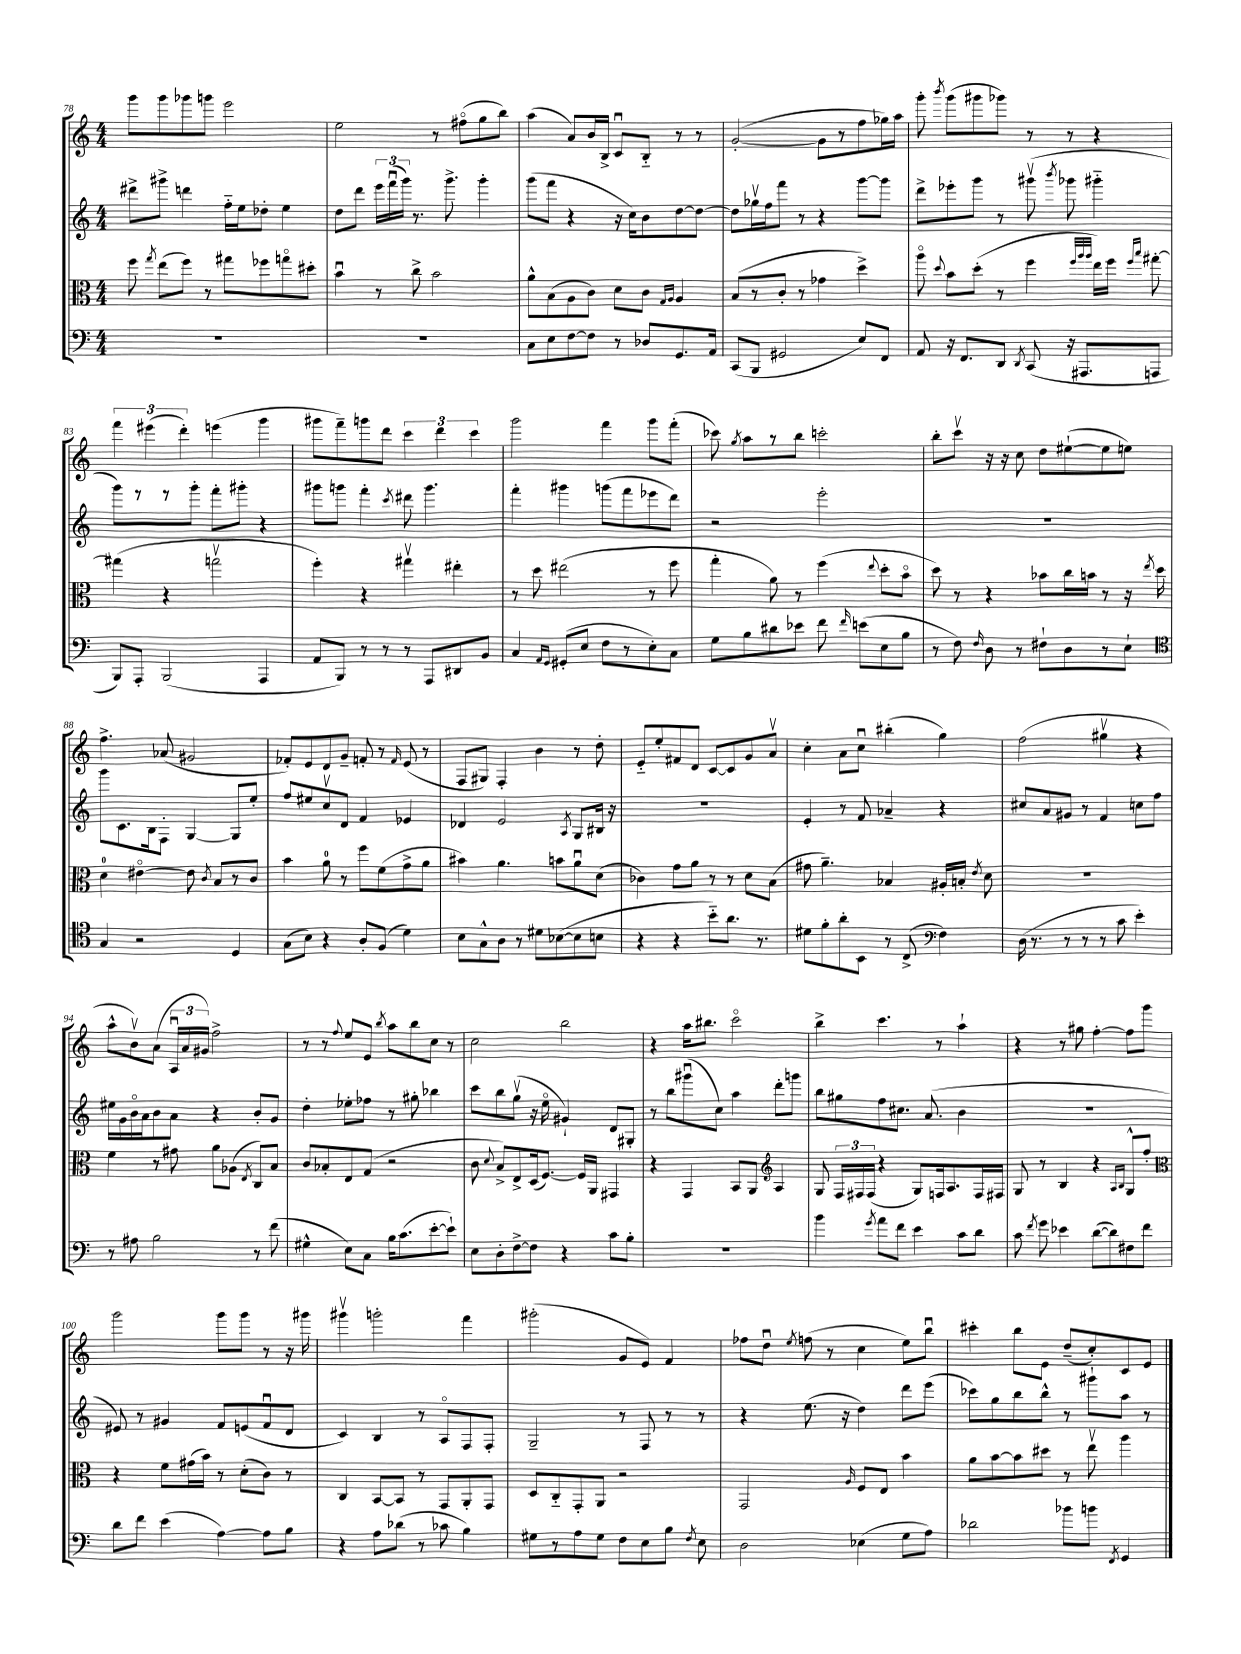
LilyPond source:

<<
\new StaffGroup <<
\new Staff = "s0" {
    \clef treble \key c \major \numericTimeSignature \time 4/4
    \autoBeamOff g'''8[ g'''8 ges'''8 g'''8] e'''2 |
    e''2 r8 fis''8[\flageolet( g''8 b''8]) |
    a''4( a'8[) b'16 b16]-> c'8[\downbow b8]-_ r8 r8 |
    g'2~-.( g'8[ r8 f''8 ges''16) a''16] |
    g'''8-. \acciaccatura { b'''8 } g'''8[( gis'''8 ges'''8]) r8 r8 r4 |
    \tuplet 3/2 { f'''4 eis'''4( d'''4-.) } e'''4( g'''4 |
    gis'''8[ f'''8--) g'''8 d'''8] \tuplet 3/2 { c'''4 d'''4 c'''4 } |
    g'''2 f'''4 g'''8[ f'''8]-.( |
    ces'''8) \acciaccatura { g''8 } a''8[ r8 b''8] c'''2-. |
    b''8[-. c'''8]\upbow r16 r16 c''8 d''8[ eis''8~-!( eis''8 e''8]) |
    f''4.-> aes'8( gis'2 |
    fes'8[-.) e'8 d'8 g'8]-- f'8-. r8 \grace { f'16 } e'8( r8 |
    f8[ gis8]) f4-. b'4 r8 d''8-. |
    e'8[-_ e''8-. fis'8 d'8] c'8[~ c'8 g'8 a'8]\upbow |
    c''4-. a'8[ c''8]\downbow bis''4-.( g''4) |
    f''2( gis''4\upbow r4 |
    a''8[-^ b'8\upbow) a'8]( \tuplet 3/2 { a16[\downbow a'16 gis'16]) } f''2-> |
    r8 r8 \appoggiatura { f''8 } e''8[ e'8] \acciaccatura { b''8 } a''8[ b''8 c''8] r8 |
    c''2 b''2 |
    r4 a''16[ bis''8.] c'''2\flageolet |
    b''4-> c'''4. r8 a''4-! |
    r4 r8 gis''8 f''4~-. f''8[ g'''8] |
    g'''2 g'''8[ g'''8] r8 r16 gis'''16 |
    gis'''4\upbow g'''2-. f'''4 |
    gis'''2-.( g'8[ e'8]) f'4 |
    fes''8[ d''8]\downbow \acciaccatura { e''8 } f''8( r8 c''4 e''8[) b''8]\downbow |
    cis'''4-. b''8[ e'8] d''8[--( c''8-.) c'8 e'8] \bar "|." |
}
\new Staff = "s1" {
    \clef treble \key c \major \numericTimeSignature \time 4/4
    \autoBeamOff dis'''8[-> gis'''8]-> d'''4 f''16[-_ e''16 des''8]-. e''4 |
    d''8[ d'''8] \tuplet 3/2 { e'''16[ f'''16\downbow( g'''16]) } r8. g'''8.-> g'''4-. |
    g'''8[( f'''8] r4 r16 c''16[) b'8 d''8~ d''8]~ |
    d''8[ ges''16\upbow f''16 f'''8] r8 r4 g'''8[~ g'''8] |
    d'''8[-> ees'''8-. g'''8] r8 gis'''8\upbow( \acciaccatura { b'''8 } ges'''8 gis'''4-_ |
    g'''8[) r8 r8 g'''8]-. f'''8[-. gis'''8]-. r4 |
    gis'''8[ g'''8] f'''4-. \acciaccatura { c'''8 } dis'''8 g'''4. |
    f'''4-. gis'''4 g'''8[( f'''8 ees'''8 d'''8]) |
    r2 e'''2-. |
    R1 |
    g'''8[ c'8. b16 f8]-. g4~ g8[ e''8]-. |
    f''8[ eis''8 c''8\upbow d'8] f'4 ees'4 |
    des'4 e'2 \acciaccatura { a8 } g8[ bis16] r16 |
    R1 |
    e'4-. r8 f'8 aes'4-- r4 |
    cis''8[ a'8 gis'8] r8 f'4 c''8[ f''8] |
    eis''16[ g'16 b'16\flageolet a'16 b'8 a'8] r4 b'8[-. g'8] |
    d''4-. ees''8[-. fes''8] r8 gis''8-. bes''4 |
    c'''8[ b''8 g''8]\upbow( r16 e''16\flageolet gis'4-!) d'8[ gis8]-. |
    r8 b''8[ gis'''8\downbow( c''8]) a''4 d'''8[-. g'''8] |
    b''8[ gis''8 f''8 cis''8.] a'8.( b'4 |
    R1 |
    eis'8) r8 gis'4 f'8[ e'8( f'8\downbow d'8] |
    c'4) b4 r8 a8[\flageolet f8 f8]-. |
    g2-- r8 f8 r8 r8 |
    r4 e''8.( r16 d''4) d'''8[ e'''8]( |
    ces'''8[) g''8 b''8 b''8]-^ r8 gis'''8[-! a''8] r8 \bar "|." |
}
\new Staff = "s2" {
    \clef alto \key c \major \numericTimeSignature \time 4/4
    \autoBeamOff f''8 \acciaccatura { g''8 } e''8[( f''8]) r8 gis''8[ fes''8 g''8\flageolet dis''8]-. |
    b'4\downbow r8 c''8-> b'2 |
    a'8[-^ b8( a8 c'8]) d'8[ c'8] \grace { g16[ a16] } a4 |
    b8[( r8 c'8]-. r8 ges'4 d''4->) |
    a''8\flageolet \appoggiatura { d''8 } b'8[ d''8]-.( r8 f''4 \grace { f''32[ a''32 a''32] } e''16[) f''16] \grace { f''16[ b''16] } gis''8~-. |
    gis''4( r4 g''2\upbow |
    f''4-.) r4 gis''4\upbow eis''4-. |
    r8 d''8 eis''2( r8 f''8 |
    g''4-. a'8) r8 f''4( \appoggiatura { e''8 } d''8[-. b'8]\flageolet |
    d''8) r8 r4 bes'8[ c''16 b'16] r8 r16 \acciaccatura { e''8 } d''16 |
    d'4-0 eis'4~\flageolet eis'8 \acciaccatura { c'8 } b8[ r8 c'8] |
    b'4 a'8-0 r8 f''8[ f'8( g'8-> a'8] |
    bis'4) a'4. b'8[ a'8\downbow d'8]( |
    ces'4) g'8[ a'8] r8 r8 d'8[ b8]( |
    gis'8 a'4.--) bes4 ais16[-. b16]-. \acciaccatura { e'8 } d'8 |
    R1 |
    f'4 r8 gis'8 a'8[ aes8]( \acciaccatura { e8 } c8[) b8] |
    c'8[ bes8-. e8 g8]( r2 |
    c'8 \appoggiatura { d'8 } b8[->) e8-> d16( f8.]~) f16[ a,16] gis,4 |
    r4 g,4 b,8[ a,8] \clef treble a4 |
    g8 \tuplet 3/2 { f16[ fis16 fis16]( } r4 g8[) f16 a8. f16 fis16] |
    g8 r8 b4 r4 \grace { a16[ b16] } g8[-^ f''8]-. |
    \clef alto r4 f'8[ gis'16( b'16]) r8 d'8[-.( c'8]) r8 |
    c4 b,8[~ b,8] r8 g,8[ a,8-. g,8] |
    d8[ c8-_ g,8-. a,8] r2 |
    g,2 \grace { a16 } f8[ e8] b'4 |
    a'8[ b'8~ b'8 dis''8] r8 e''8\upbow a''4 \bar "|." |
}
\new Staff = "s3" {
    \clef bass \key c \major \numericTimeSignature \time 4/4
    \autoBeamOff R1 |
    R1 |
    c8[ e8 f8~ f8] r8 des8[ g,8. a,16] |
    c,8[( b,,8] gis,2 e8[) f,8] |
    a,8 r16 f,8.[ d,8] \acciaccatura { d,8 } c,8( r16 ais,,8.[ a,,8] |
    b,,8[) a,,8]-. b,,2( a,,4 |
    a,8[ b,,8]) r8 r8 r8 a,,8[ dis,8 b,8] |
    c4 \grace { a,16[ g,16] } gis,8[-.( e8] f8[ r8 e8-.) c8] |
    g8[ b8 dis'8 ees'8] f'8 \grace { f'16 } e'8[( e8 b8] |
    r8 f8) \grace { f16 } d8 r8 fis8[-! d8 r8 e8]-! |
    \clef tenor g4 r2 d4 |
    g8[( b8]) r4 a8[-. f8]( d'4) |
    b8[ g8-^ a8] r8 dis'8[ bes8~( bes8 b8] |
    r4 r4 b'8[-_) a'8.] r8. |
    dis'8[ f'8-. a'8-. b,8] r8 c8->( \clef bass f4) |
    d16( r8. r8 r8 r8 c'8 e'4-.) |
    r8 ais8 b2 r8 f'8( |
    gis4-^ e8[) c8] b16[ c'8.( e'8~-. e'8]-!) |
    e8[ d8-. f8~-> f8] r4 c'8[ b8]-. |
    R1 |
    b'4 \acciaccatura { g'8 } a'8[ f'8] e'4 c'8[ d'8] |
    c'8 \acciaccatura { f'8 } g'8 ees'4 d'8[~( d'8) fis8 f'8] |
    d'8[ f'8] e'4( a4~) a8[ b8] |
    r4 a8[ des'8]( r8 ces'8 b4) |
    gis8[ r8 a8 gis8] f8[ e8 b8] \acciaccatura { f8 } e8 |
    d2 ees4( g8[ a8]) |
    des'2 bes'8[ b'8] \acciaccatura { f,8 } g,4 \bar "|." |
}
>>
>>
\layout { \context { \Score currentBarNumber = #78 } }
